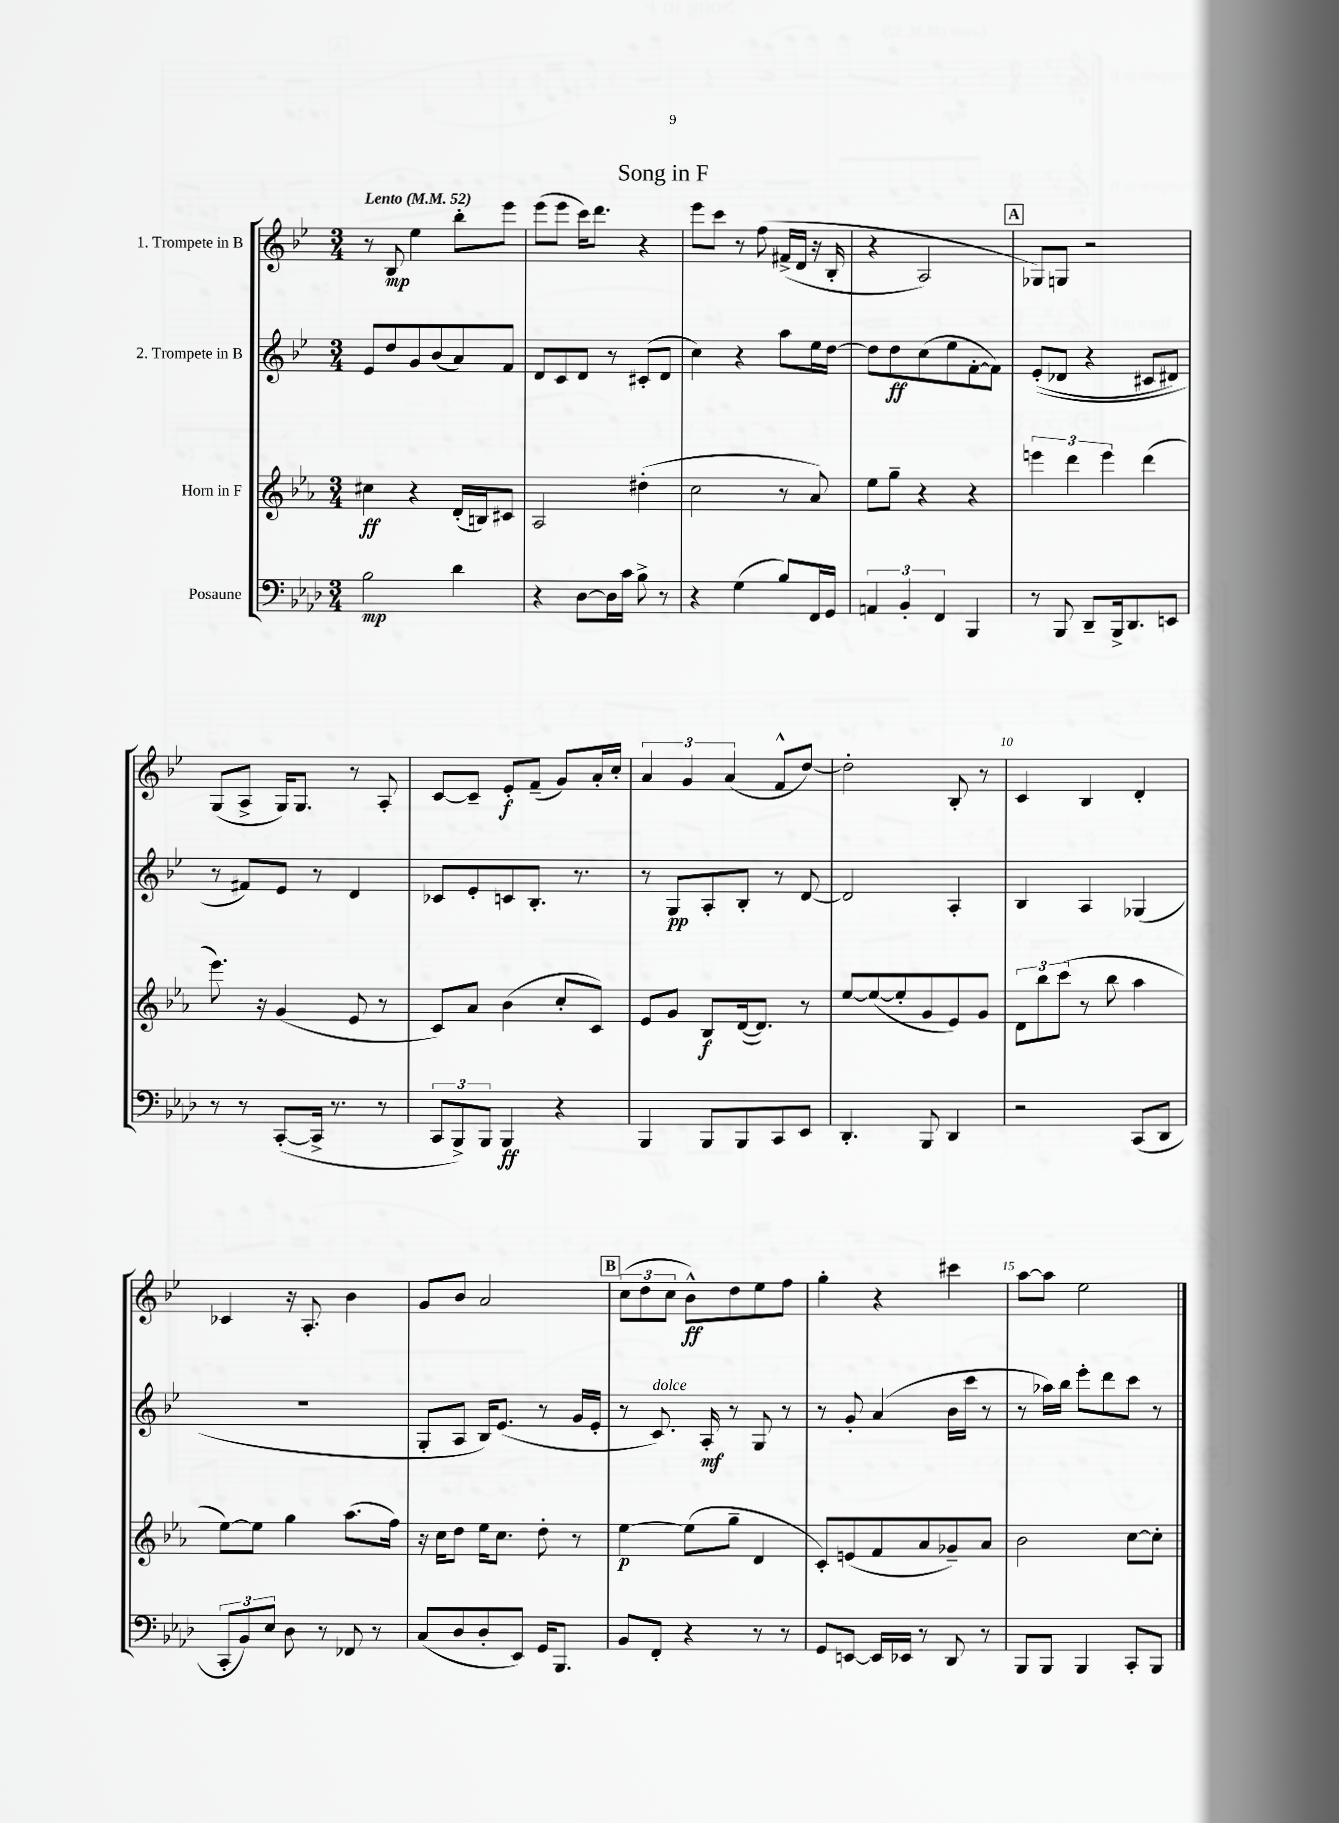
\header { title = "Song in F" }
<<
\new StaffGroup <<
\new Staff = "s0" \with { instrumentName = "1. Trompete in B" } {
    \clef treble \key bes \major \numericTimeSignature \time 3/4 \tempo "Lento" 4 = 52
    r8 bes8\mp ees''4 bes''8-. ees'''8 |
    ees'''8( ees'''8 c'''16) d'''8. r4 |
    ees'''8 c'''8 r8 f''8\( fis'16->( d'16 r16 bes16-. |
    r4 a2) |
    \mark \markup { \box "A" } ges8\) g8 r2 |
    g8( a8-> g16) g8. r8 a8-. |
    c'8~ c'8-- ees'8-.\f f'8--( g'8) a'16-. c''16-. |
    \tuplet 3/2 { a'4 g'4 a'4( } f'8-^ d''8~) |
    d''2-. bes8-. r8 |
    c'4 bes4 d'4-. |
    ces'4 r16 a8.-. bes'4 |
    g'8 bes'8 a'2 |
    \mark \markup { \box "B" } \tuplet 3/2 { c''8( d''8 c''8 } bes'8-^\ff) d''8 ees''8 f''8 |
    g''4-. r4 cis'''4 |
    a''8~ a''8 ees''2 \bar "|." |
}
\new Staff = "s1" \with { instrumentName = "2. Trompete in B" } {
    \clef treble \key bes \major \numericTimeSignature \time 3/4
    ees'8 d''8 g'8 bes'8( a'8) f'8 |
    d'8 c'8 d'8 r8 cis'8-.( d'8 |
    c''4) r4 a''8 ees''16 d''16~ |
    d''8 d''8\ff c''8( ees''8 f'8~-. f'8) |
    \mark \markup { \box "A" } ees'8-.(\( des'8 r4 cis'8 dis'8) |
    r8 fis'8\) ees'8 r8 d'4 |
    ces'8 ees'8-. c'8 bes8.-. r8. |
    r8 g8\pp a8-. bes8-. r8 d'8~ |
    d'2 a4-. |
    bes4 a4 ges4( |
    R2. |
    g8-. a8 bes16) ees'8.( r8 g'16 ees'16-. |
    \mark \markup { \box "B" } r8 c'8.^\markup { \italic "dolce" }) a16-.\mf r8 g8 r8 |
    r8 g'8-. a'4( bes'16 c'''16 r8 |
    r8 aes''16) bes''16 ees'''8-. d'''8 c'''8 r8 \bar "|." |
}
\new Staff = "s2" \with { instrumentName = "Horn in F" } {
    \clef treble \key ees \major \numericTimeSignature \time 3/4
    cis''4\ff r4 d'16-.( b16) cis'8 |
    aes2 dis''4-.( |
    c''2 r8 aes'8) |
    ees''8 g''8-- r4 r4 |
    \mark \markup { \box "A" } \tuplet 3/2 { e'''4 d'''4 e'''4 } d'''4( |
    ees'''8.) r16 g'4( ees'8 r8 |
    c'8) aes'8 bes'4( c''8-. c'8) |
    ees'8 g'8 bes8\f d'16~( d'8.) r8 |
    ees''8~ ees''8~( ees''8-. g'8 ees'8) g'8 |
    \tuplet 3/2 { d'8 bes''8 c'''8( } r8 bes''8 aes''4 |
    ees''8~) ees''8 g''4 aes''8.( f''16) |
    r16 c''16 d''8 ees''16 c''8. d''8-. r8 |
    \mark \markup { \box "B" } ees''4~\p ees''8( g''8-- d'4 |
    c'8-.) e'8( f'8 aes'8 ges'8--) aes'8 |
    bes'2 c''8~ c''8-. \bar "|." |
}
\new Staff = "s3" \with { instrumentName = "Posaune" } {
    \clef bass \key aes \major \numericTimeSignature \time 3/4
    bes2\mp des'4 |
    r4 des8~ des16 c'16 bes8-> r8 |
    r4 g4( bes8) f,16 g,16 |
    \tuplet 3/2 { a,4 bes,4-. f,4 } bes,,4 |
    \mark \markup { \box "A" } r8 bes,,8 des,8-- bes,,16-> des,8. e,8 |
    r8 r8 c,8~-.( c,16-> r8. r8 |
    \tuplet 3/2 { c,8 bes,,8->) bes,,8 } bes,,4\ff r4 |
    bes,,4 bes,,8 bes,,8 c,8 ees,8 |
    des,4.-. bes,,8 des,4 |
    r2 c,8( des,8 |
    \tuplet 3/2 { c,8-. bes,8) ees8 } des8 r8 fes,8 r8 |
    c8( des8 des8-. ees,8) g,16 bes,,8. |
    \mark \markup { \box "B" } bes,8 f,8-. r4 r8 r8 |
    g,8 e,8~ e,16 ees,16 r8 des,8 r8 |
    bes,,8 bes,,8 bes,,4 c,8-. bes,,8 \bar "|." |
}
>>
>>
\layout { \context { \Score \override BarNumber.break-visibility = ##(#f #t #t) barNumberVisibility = #(every-nth-bar-number-visible 5) } }
